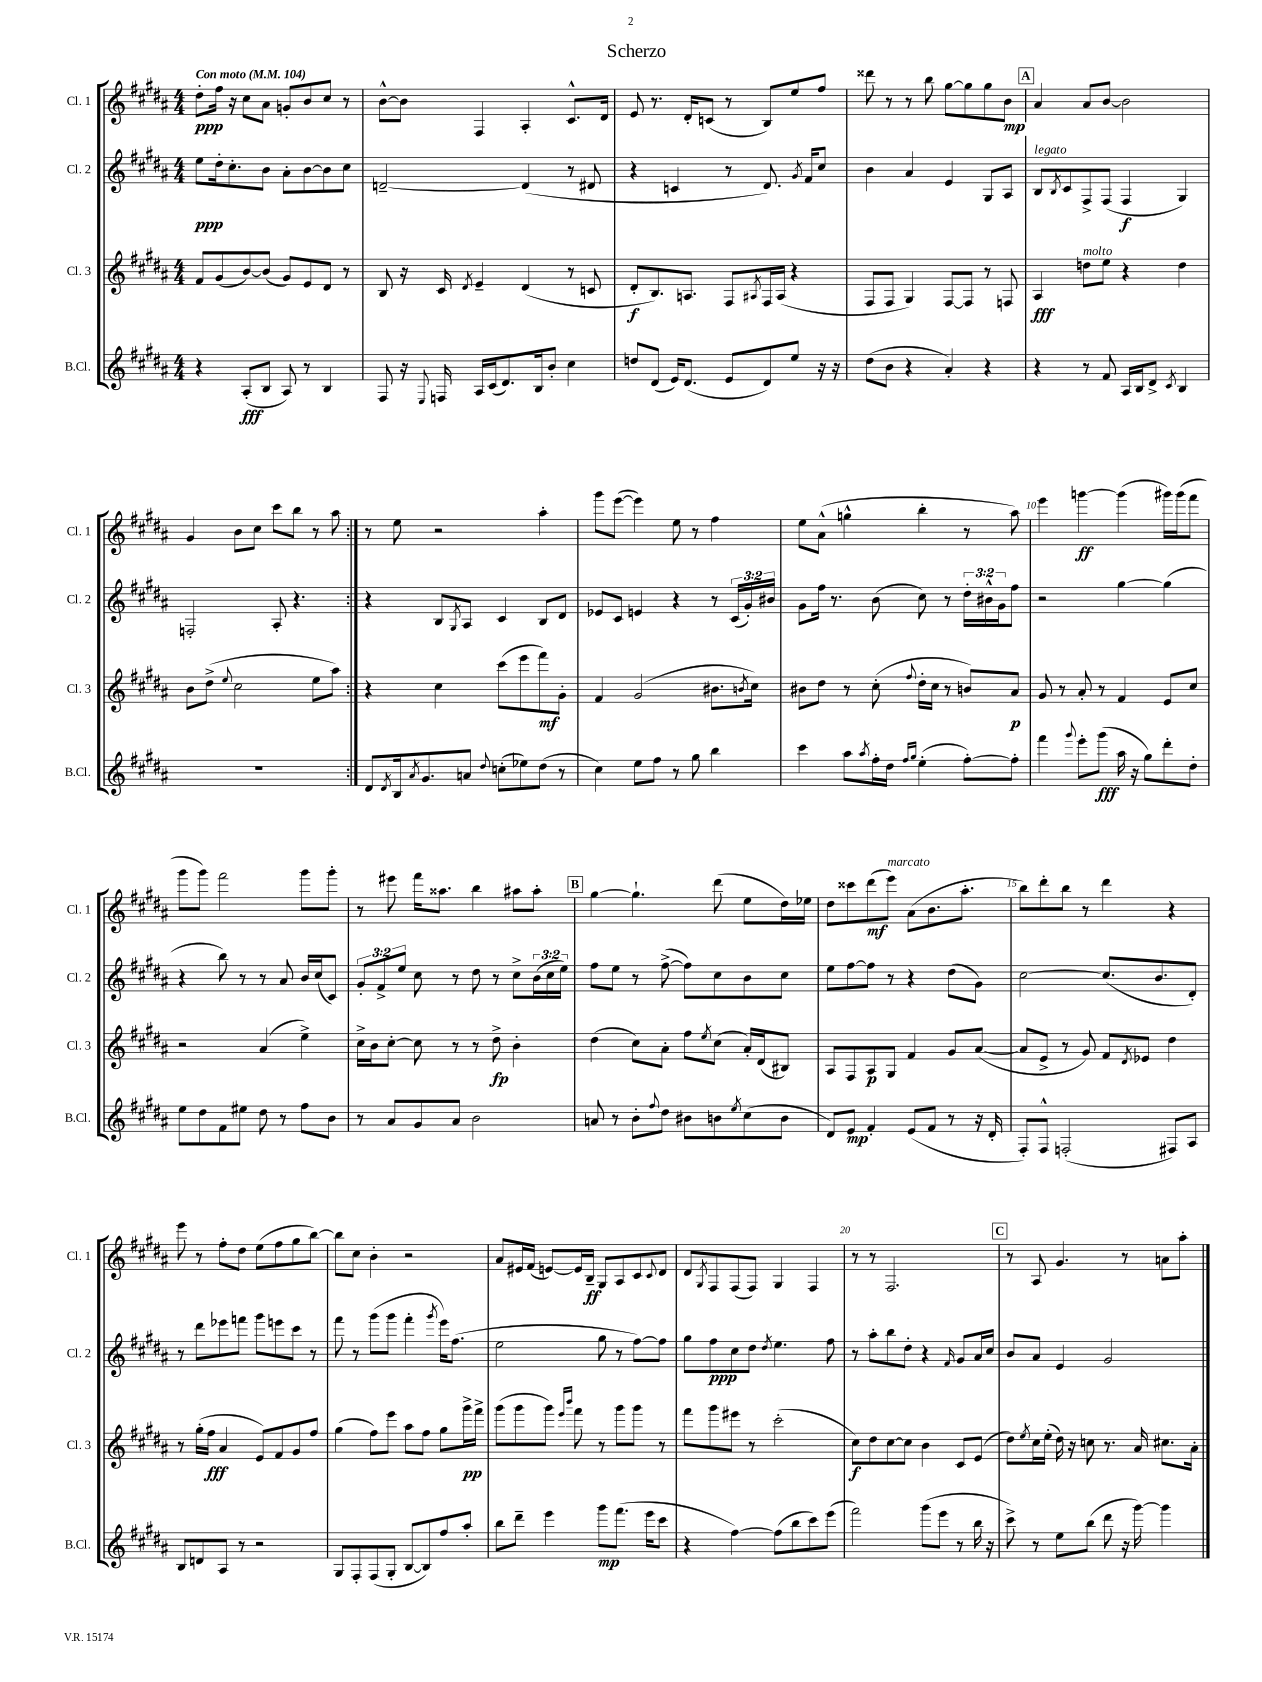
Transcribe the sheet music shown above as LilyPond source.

\header { title = "Scherzo" }
<<
\new StaffGroup <<
\new Staff = "s0" \with { instrumentName = "Cl. 1" shortInstrumentName = "Cl. 1" } {
    \clef treble \key b \major \numericTimeSignature \time 4/4 \tempo "Con moto" 4 = 104
    \repeat volta 2 { dis''8-.\ppp fis''16 r16 cis''8 ais'8 g'8-. b'8 cis''8 r8 |
    b'8~-^ b'8 fis4 ais4-. cis'8.-^ dis'16 |
    e'8 r8. dis'16-. c'8( r8 b8) e''8 fis''8 |
    disis'''8 r8 r8 b''8 gis''8~ gis''8 gis''8 b'8\mp |
    \mark \markup { \box "A" } ais'4 ais'8 b'8~ b'2 |
    gis'4 b'8 cis''8 cis'''8 b''8 r8 ais''8 | }
    r8 e''8 r2 ais''4-. |
    gis'''8 e'''8~( e'''4) e''8 r8 fis''4 |
    e''8 ais'8-^( g''4-^ b''4-. r8 ais''8) |
    e'''4 g'''4~\ff g'''4( gis'''16) gis'''16( fis'''8 |
    gis'''8 gis'''8) fis'''2 gis'''8 gis'''8-. |
    r8 eis'''8 fis'''16 aisis''8. b''4 ais''8 ais''8-. |
    \mark \markup { \box "B" } gis''4~ gis''4.-! dis'''8( e''8 dis''16) ees''16 |
    dis''8 cisis'''8 dis'''8\mf( e'''8^\markup { \italic "marcato" }) ais'8( b'8. ais''8.-. |
    b''8) dis'''8-. b''8 r8 dis'''4 r4 |
    e'''8 r8 fis''8-. dis''8 e''8( fis''8 gis''8 b''8~) |
    b''8 cis''8 b'4-. r2 |
    ais'8 eis'16 fis'16( e'8~) e'16 b16--\ff gis8 ais8 cis'8 \appoggiatura { cis'8 } dis'8 |
    dis'8 \acciaccatura { gis8 } fis8 fis8( fis8) gis4 fis4 |
    r8 r8 fis2. |
    \mark \markup { \box "C" } r8 ais8 gis'4. r8 a'8 ais''8-. \bar "|." |
}
\new Staff = "s1" \with { instrumentName = "Cl. 2" shortInstrumentName = "Cl. 2" } {
    \clef treble \key b \major \numericTimeSignature \time 4/4 \override Staff.TupletNumber.text = #tuplet-number::calc-fraction-text
    \repeat volta 2 { e''8\ppp dis''16-. cis''8.-. b'8 ais'8-. b'8~ b'8 cis''8 |
    d'2~-- d'4( r8 dis'8 |
    r4 c'4 r8 dis'8.) \acciaccatura { gis'8 } fis'16 cis''8 |
    b'4 ais'4 e'4 gis8 ais8 |
    \mark \markup { \box "A" } b8^\markup { \italic "legato" } \acciaccatura { b8 } cis'8 fis8-> fis8( fis4\f gis4) |
    f2-. ais8-. r4. | }
    r4 b8 \acciaccatura { gis8 } ais8 cis'4 b8 dis'8 |
    ees'8 cis'8 e'4 r4 r8 \tuplet 3/2 { cis'16( gis'16-.) bis'16 } |
    gis'8 fis''16 r8. b'8( cis''8) r8 \tuplet 3/2 { dis''16-. bis'16-^ gis'16 } fis''8 |
    r2 gis''4~ gis''4( |
    r4 b''8) r8 r8 ais'8 b'16 cis''16( cis'8) |
    \tuplet 3/2 { gis'8-. fis'8-> e''8 } cis''8 r8 dis''8 r8 cis''8-> \tuplet 3/2 { b'16( cis''16 e''16) } |
    \mark \markup { \box "B" } fis''8 e''8 r8 fis''8~->( fis''8) cis''8 b'8 cis''8 |
    e''8 fis''8~ fis''8 r8 r4 dis''8( gis'8) |
    cis''2~ cis''8.( b'8. dis'8-.) |
    r8 dis'''8 ees'''8 f'''8 gis'''8 e'''8 cis'''8 r8 |
    fis'''8 r8 gis'''8( gis'''8 fis'''4-. \acciaccatura { gis'''8 } e'''16) fis''8.( |
    e''2 gis''8 r8 fis''8~) fis''8 |
    gis''8 fis''8\ppp cis''8 dis''8 \acciaccatura { dis''8 } e''4. fis''8 |
    r8 ais''8-. b''8 dis''8-. r4 \grace { fis'16 } gis'8 ais'16 cis''16 |
    \mark \markup { \box "C" } b'8 ais'8 e'4 gis'2 \bar "|." |
}
\new Staff = "s2" \with { instrumentName = "Cl. 3" shortInstrumentName = "Cl. 3" } {
    \clef treble \key b \major \numericTimeSignature \time 4/4
    \repeat volta 2 { fis'8 gis'8( b'8~) b'8( gis'8) e'8 dis'8 r8 |
    b8 r16 cis'16 \acciaccatura { dis'8 } e'4-- dis'4( r8 c'8 |
    dis'8-.\f b8.) a8. fis8 \acciaccatura { ais8 } fis16 ais16( r4 |
    fis8 fis8 gis4) fis8~ fis8 r8 f8 |
    \mark \markup { \box "A" } ais4\fff d''8^\markup { \italic "molto" } e''8 r4 d''4 |
    b'8 dis''8->( \appoggiatura { e''8 } cis''2 e''8 ais''8) | }
    r4 cis''4 cis'''8( e'''8 fis'''8\mf) gis'8-. |
    fis'4 gis'2( bis'8. \acciaccatura { b'8 } cis''16) |
    bis'8 dis''8 r8 cis''8-.( \appoggiatura { fis''8 } dis''16-. cis''16 r8 b'8) ais'8\p |
    gis'8 r8 ais'8-. r8 fis'4 e'8 cis''8 |
    r2 ais'4( e''4->) |
    cis''16-> b'16 cis''8~-. cis''8 r8 r8 dis''8->\fp b'4-. |
    \mark \markup { \box "B" } dis''4( cis''8) ais'8-. fis''8 \acciaccatura { e''8 } cis''8( ais'16-.) dis'16( bis8) |
    ais8 fis8 ais8\p gis8 fis'4 gis'8 ais'8~( |
    ais'8 e'8-> r8 gis'8) fis'8 \acciaccatura { dis'8 } ees'8 dis''4 |
    r8 gis''16-.( fis''16\fff ais'4 e'8) fis'8 gis'8 fis''8 |
    gis''4( fis''8) e'''8 ais''8 fis''8 gis''8 gis'''16->\pp fis'''16-> |
    gis'''8( gis'''8 gis'''8) \grace { e'''16 b'''16 } fis'''8 r8 gis'''8 gis'''8 r8 |
    fis'''8 gis'''8 eis'''8 r8 cis'''2-.( |
    cis''8\f) dis''8 cis''8~ cis''8 b'4 cis'8 e'8( |
    \mark \markup { \box "C" } dis''8) \acciaccatura { e''8 } cis''16 e''16-.( dis''16) r16 c''8 r8. ais'16 cis''8. ais'16-. \bar "|." |
}
\new Staff = "s3" \with { instrumentName = "B.Cl." shortInstrumentName = "B.Cl." } {
    \clef treble \key b \major \numericTimeSignature \time 4/4
    \repeat volta 2 { r4 ais8-.\fff( b8 ais8) r8 b4 |
    fis8 r16 \appoggiatura { e8 } f16 ais16 cis'16( dis'8.) b16 b'8-. cis''4 |
    d''8 dis'8( e'16) dis'8.( e'8 dis'8) e''8 r16 r16 |
    dis''8( b'8 r4 ais'4-.) r4 |
    \mark \markup { \box "A" } r4 r8 fis'8 ais16 b16 dis'8-> \acciaccatura { cis'8 } b4 |
    R1 | }
    dis'8 \acciaccatura { dis'8 } b16 \acciaccatura { ais'8 } gis'8. a'8 \appoggiatura { dis''8 } c''8-.( ees''8) dis''8( r8 |
    cis''4) e''8 fis''8 r8 gis''8 b''4 |
    cis'''4 ais''8 \acciaccatura { ais''8 } fis''16-. dis''16 \grace { fis''16 gis''16 } e''4-.( fis''8~-.) fis''8-. |
    fis'''4 \appoggiatura { gis'''8 } e'''8-. gis'''8\fff( ais''16 r16 gis''8) dis'''8-. dis''8-. |
    e''8 dis''8 fis'8 eis''8 dis''8 r8 fis''8 b'8 |
    r8 ais'8 gis'8 ais'8 b'2 |
    \mark \markup { \box "B" } a'8 r8 b'8-. \appoggiatura { fis''8 } dis''8 bis'8 b'8 \acciaccatura { e''8 } cis''8( b'8 |
    dis'8) e'8\mp fis'4-. e'8( fis'8 r8 r16 dis'16-. |
    fis8-.) fis8-^ f2-.( fis8) ais8 |
    b8 d'8 ais8 r8 r2 |
    gis8 fis8-. fis8( gis8-. b8~ b8) fis''8 ais''8-. |
    b''8 dis'''8-- e'''4 gis'''8\mp fis'''8.( e'''16 cis'''8 |
    r4 fis''4~) fis''8( b''8 cis'''8) e'''8( |
    fis'''2) gis'''8( e'''8 r8 b''16 r16 |
    \mark \markup { \box "C" } cis'''8->) r8 e''8 b''8( dis'''8 r16 gis'''16~) gis'''4 \bar "|." |
}
>>
>>
\layout { \context { \Score \override BarNumber.break-visibility = ##(#f #t #t) barNumberVisibility = #(every-nth-bar-number-visible 5) } }
